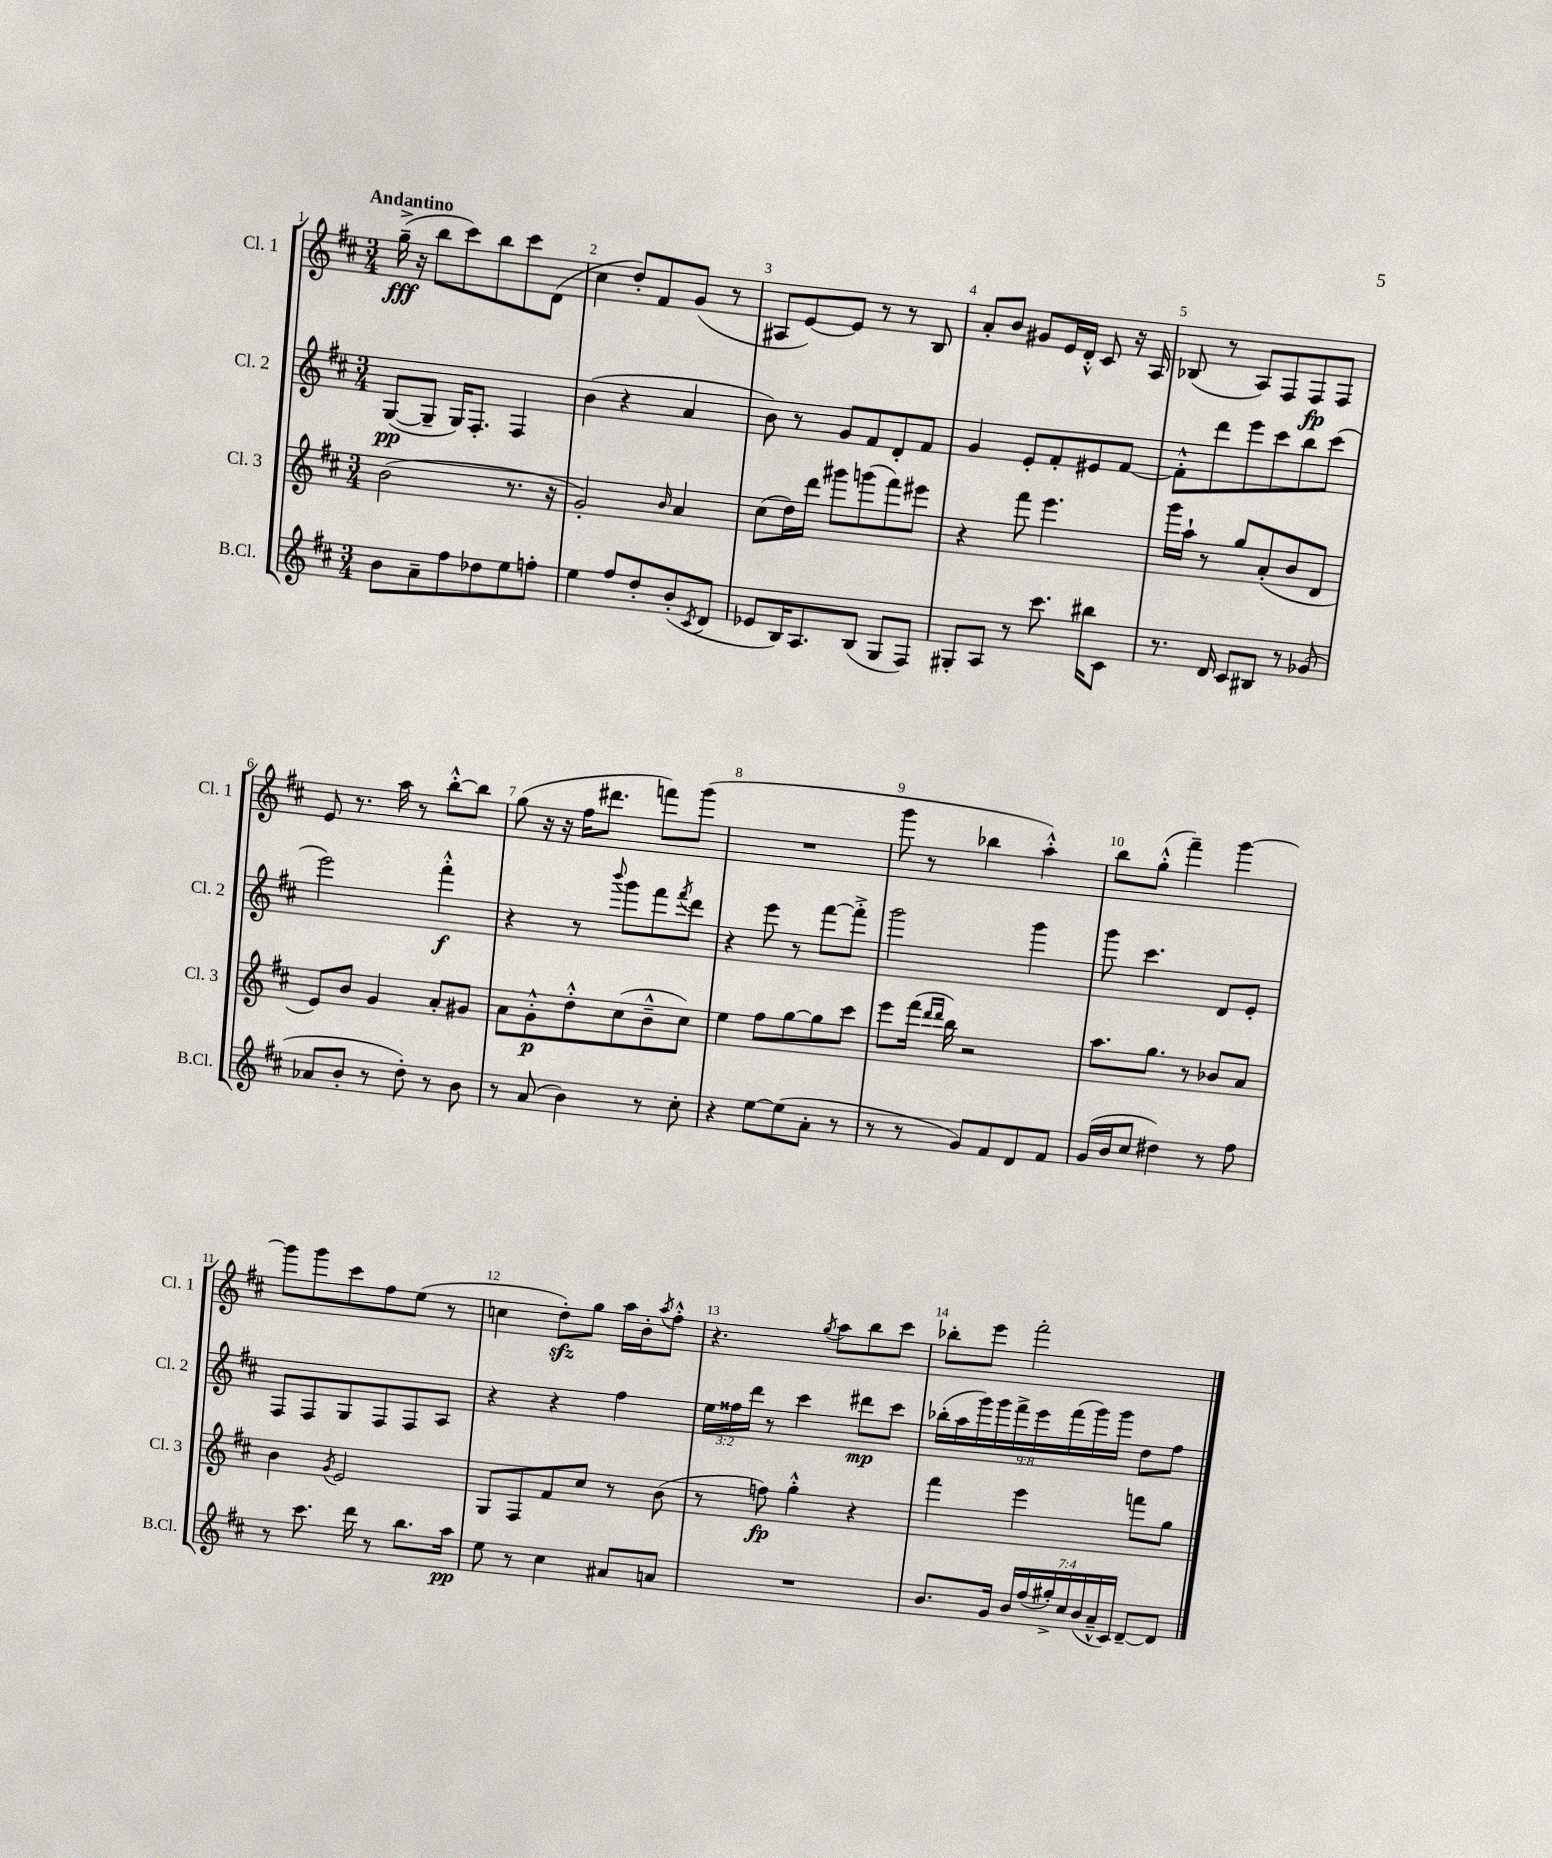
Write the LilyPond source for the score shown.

<<
\new StaffGroup <<
\new Staff = "s0" \with { instrumentName = "Cl. 1" shortInstrumentName = "Cl. 1" } {
    \clef treble \key d \major \numericTimeSignature \time 3/4 \tempo "Andantino"
    g''16--->\fff( r16 b''8 cis'''8) b''8 cis'''8 d'8( |
    cis''4 d''8-.) fis'8 g'8( r8 |
    ais8 e'8~) e'8 r8 r8 b8 |
    a'8-. b'8 gis'8 e'16 d'16-.-^ cis'8 r16 a16 |
    bes8( r8 a8) fis8 fis8\fp fis8 |
    e'8 r8. a''16 r8 b''8~-.-^ b''8 |
    g''8( r16 r16 fis''16 dis'''8. f'''8) g'''8( |
    R2. |
    g'''8 r8 bes''4 a''4-.-^) |
    b''8 g''8-.-^( fis'''4--) g'''4~ |
    g'''8 g'''8 cis'''8 fis''8 e''8( r8 |
    c''4 d''8-.\sfz) g''8 a''16 b'16-. \acciaccatura { a''8 } fis''8-.-^ |
    r4. \acciaccatura { g''8 } a''8 b''8 cis'''8 |
    bes''8-. e'''8 fis'''2-. \bar "|." |
}
\new Staff = "s1" \with { instrumentName = "Cl. 2" shortInstrumentName = "Cl. 2" } {
    \clef treble \key d \major \numericTimeSignature \time 3/4 \override Staff.TupletNumber.text = #tuplet-number::calc-fraction-text
    g8~\pp( g8-- g16) fis8.-. fis4 |
    b'4( r4 a'4 |
    b'8) r8 g'8 fis'8 d'8-. fis'8 |
    g'4 e'8-. fis'8-. eis'8 fis'8~ |
    fis'8-.-^ d'''8 e'''8 cis'''8 b''8 cis'''8( |
    e'''2) fis'''4-.-^\f |
    r4 r8 \appoggiatura { b'''8 } g'''8 fis'''8 \acciaccatura { fis'''8 } d'''8 |
    r4 e'''8 r8 fis'''8~ fis'''8-.-> |
    g'''2 g'''4 |
    g'''8 cis'''4. d'8 e'8-. |
    fis8 fis8 g8 fis8 fis8 a8 |
    r4 r4 fis''4 |
    \tuplet 3/2 { e''16 fisis''16 d'''16 } r8 cis'''4 dis'''8\mp cis'''8 |
    \tuplet 9/8 { bes''16-.( a''16 g'''16) g'''16 fis'''16-> e'''16 fis'''16( g'''16) g'''16 } d''8 fis''8 \bar "|." |
}
\new Staff = "s2" \with { instrumentName = "Cl. 3" shortInstrumentName = "Cl. 3" } {
    \clef treble \key d \major \numericTimeSignature \time 3/4
    b'2( r8. r16 |
    g'2-.) \grace { b'16 } a'4 |
    cis''8( d''16) d'''16 gis'''8 g'''8( fis'''8) eis'''8 |
    r4 fis'''8 e'''4. |
    g'''16 a''16-! r8 g''8 a'8-.( b'8 d'8 |
    e'8) b'8 g'4 a'8-. gis'8 |
    a'8 g'8-.-^\p d''8-.-^ cis''8( b'8---^ cis''8) |
    e''4 fis''8 g''8~ g''8 cis'''8 |
    e'''8 fis'''16( \grace { d'''16 d'''16 } b''16) r2 |
    a''8. g''8. r8 bes'8 a'8 |
    b'4 \acciaccatura { g'8 } e'2 |
    g8 fis8 fis'8 cis''8 r8 b'8( |
    r8 f''8\fp) g''4-.-^ r4 |
    fis'''4 e'''4 f'''8 g''8 \bar "|." |
}
\new Staff = "s3" \with { instrumentName = "B.Cl." shortInstrumentName = "B.Cl." } {
    \clef treble \key d \major \numericTimeSignature \time 3/4 \override Staff.TupletNumber.text = #tuplet-number::calc-fraction-text
    b'8 a'8-- fis''8 des''8 e''8 f''8-. |
    e''4 fis''8 d''8-. b'8-.( \acciaccatura { cis'8 } d'8 |
    ees'8 b16) a8. b8( g8 fis8) |
    gis8-. a8 r8 cis'''8. bis''16 cis'8 |
    r8. d'16 cis'8 bis8 r8 ges'8( |
    aes'8 b'8-. r8 d''8-.) r8 b'8 |
    r8 a'8( b'4) r8 cis''8-. |
    r4 e''8~ e''8( a'8-. r8 |
    r8 r8 g'8) fis'8 d'8 fis'8 |
    g'16( b'16 cis''8 dis''4) r8 fis''8 |
    r8 cis'''8. d'''16 r8 b''8. a''16\pp |
    e''8 r8 cis''4 ais'8 a'8 |
    R2. |
    b'8. g'16 \tuplet 7/4 { b'16 fis''16( gis''16-.->) cis''16 b'16( a'16---^ cis'16) } d'8~-- d'8 \bar "|." |
}
>>
>>
\layout { \context { \Score \override BarNumber.break-visibility = ##(#f #t #t) barNumberVisibility = #all-bar-numbers-visible } }
